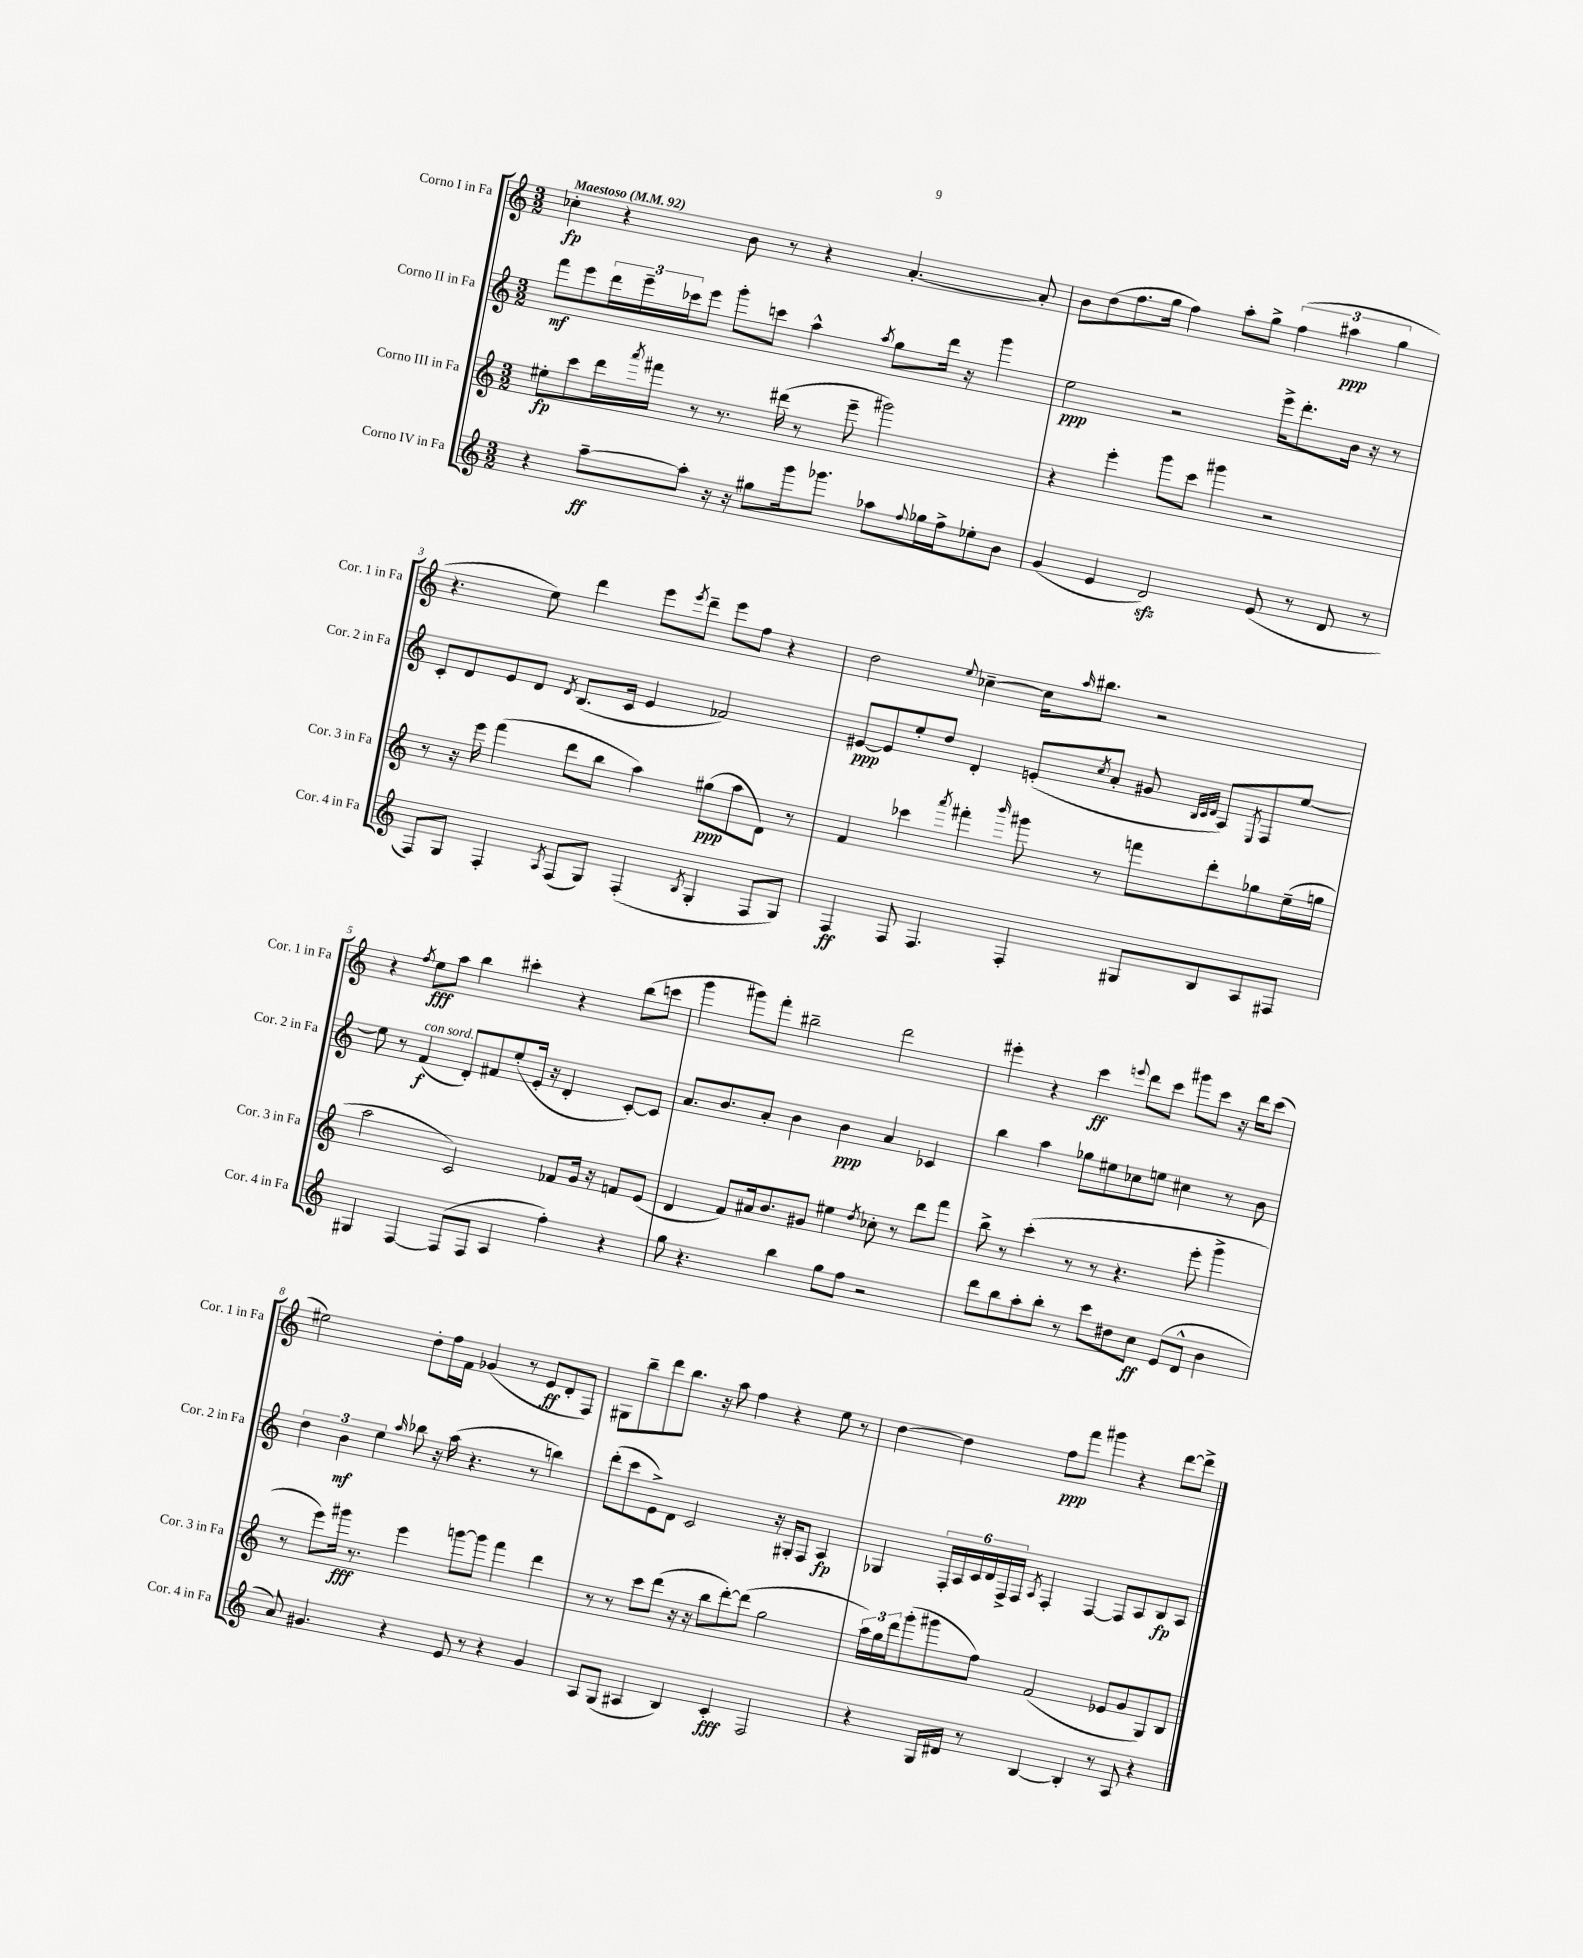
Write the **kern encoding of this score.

**kern	**dynam	**kern	**dynam	**kern	**dynam	**kern	**dynam
*part4	*part4	*part3	*part3	*part2	*part2	*part1	*part1
*staff4	*staff4	*staff3	*staff3	*staff2	*staff2	*staff1	*staff1
*I"Corno IV in Fa	*	*I"Corno III in Fa	*	*I"Corno II in Fa	*	*I"Corno I in Fa	*
*I'Cor. 4 in Fa	*	*I'Cor. 3 in Fa	*	*I'Cor. 2 in Fa	*	*I'Cor. 1 in Fa	*
*clefG2	*	*clefG2	*	*clefG2	*	*clefG2	*
*k[]	*	*k[]	*	*k[]	*	*k[]	*
*M3/2	*	*M3/2	*	*M3/2	*	*M3/2	*
*MM92	*	*MM92	*	*MM92	*	*MM92	*
=1	=1	=1	=1	=1	=1	=1	=1
!	!	!	!	!	!	!LO:TX:a:B:t=Maestoso	!
4r	.	8ee#X'\L	fp	8fff\L	mf	4cc-X'\	fp
.	.	8ccc\	.	8eee\	.	.	.
[8aa~\L	ff	16ddd\L	.	24ddd\L	.	4r	.
.	.	.	.	24eee~\	.	.	.
.	.	8qaaa/	.	.	.	.	.
.	.	16fff#X\JJ	.	.	.	.	.
.	.	.	.	24ccc-X\J	.	.	.
8aa'\J]	.	8r	.	8eee\J	.	.	.
16r	.	8.r	.	8ggg'\L	.	8b\	.
16r	.	.	.	.	.	.	.
8gg#X\L	.	.	.	8cccn\J	.	8r	.
.	.	(16ddd#X\	.	.	.	.	.
16ggg\k	.	8r	.	4aa^^\	.	4r	.
8.ggg-X\J	.	.	.	.	.	.	.
.	.	8eee~\	.	.	.	.	.
.	.	.	.	8qaa/	.	.	.
8aa-X\L	.	2ggg#X\)	.	8gg\L	.	[4.a'/	.
8qqff/	.	.	.	.	.	.	.
16gg-X\L	.	.	.	16ddd\Jk	.	.	.
16ff^\J	.	.	.	16r	.	.	.
8ee-X'\	.	.	.	4ggg\	.	.	.
8b\J	.	.	.	.	.	8a'/]	.
=2	=2	=2	=2	=2	=2	=2	=2
(4g/	.	4r	.	2ee\	ppp	8b\L	.
.	.	.	.	.	.	(8dd\	.
4e/	.	4eee'\	.	.	.	8.ff\	.
.	.	.	.	.	.	16gg\Jk	.
2dzz/)	.	8ggg\L	.	2r	.	4ff\)	.
.	.	8ccc\J	.	.	.	.	.
.	.	4ggg#X\	.	.	.	8aa'\L	.
.	.	.	.	.	.	8gg^\J	.
(8e/	.	2r	.	16eee^\KL	.	(6ff\	.
.	.	.	.	8.ddd'\	.	.	.
8r	.	.	.	.	.	.	.
.	.	.	.	.	.	6aa#X\	ppp
8d/	.	.	.	16b\Jk	.	.	.
.	.	.	.	16r	.	.	.
.	.	.	.	.	.	6gg\	.
8r	.	.	.	8r	.	.	.
!!LO:LB:g=z
=3	=3	=3	=3	=3	=3	=3	=3
8F/L)	.	8r	.	8c'/L	.	4.r	.
8G/J	.	16r	.	8d/	.	.	.
.	.	16eee\	.	.	.	.	.
4F'/	.	(4fff\	.	8e/	.	.	.
.	.	.	.	8d/J	.	8ee\)	.
8qA/	.	.	.	8qd/	.	.	.
(8F/L	.	8ddd\L	.	(8.B/L	.	4ddd\	.
8G/J)	.	8bb\J	.	.	.	.	.
.	.	.	.	16c/Jk	.	.	.
(4F'/	.	4aa\)	.	4e/	.	8eee\L	.
.	.	.	.	.	.	8qeee/	.
.	.	.	.	.	.	8ddd~\J	.
8qB/	.	.	.	.	.	.	.
4G'/	.	(8gg#X\L	ppp	2f-X/)	.	8eee\L	.
.	.	8aa\	.	.	.	8ff\J	.
8F/L	.	8d\J)	.	.	.	4r	.
8G/J)	.	8r	.	.	.	.	.
=4	=4	=4	=4	=4	=4	=4	=4
4F/	ff	4f/	.	[8e#X/L	ppp	2dd\	.
.	.	.	.	8e#/]	.	.	.
8F/	.	4ccc-X\	.	8ee'/	.	.	.
4.F/	.	.	.	8dd/J	.	.	.
.	.	8qaaa/	.	.	.	8qqee/	.
.	.	4fff#X'\	.	4d'/	.	[4cc-X~\	.
.	.	16qqbbb/	.	.	.	.	.
4F'/	.	8ggg#X\	.	(8en'/L	.	16cc-\KL]	.
.	.	.	.	.	.	16qqaa/	.
.	.	.	.	.	.	8.bb#X\J	.
.	.	.	.	8qcc/	.	.	.
.	.	8r	.	8a'/J	.	.	.
8G#X/L	.	8fffn\L	.	8g#X/	.	2r	.
.	.	.	.	32qqB/LLL	.	.	.
.	.	.	.	32qqc/	.	.	.
.	.	.	.	32qqd/JJJ	.	.	.
8B/	.	8ddd'\	.	8A/L)	.	.	.
.	.	.	.	8qE/	.	.	.
8A/	.	8gg-X\	.	8F/	.	.	.
8F#X/J	.	(16ee~\L	.	[8ee/J	.	.	.
.	.	16ggn\JJ	.	.	.	.	.
!!LO:LB:g=z
=5	=5	=5	=5	=5	=5	=5	=5
4G#X/	.	2aa\	.	8ee\]	.	4r	.
.	.	.	.	8r	.	.	.
.	.	.	.	.	.	8qff/	.
!	!	!	!	!LO:TX:a:i:t=con sord.	!	!	!
[4F/	.	.	.	(4f/	f	8ee\L	fff
.	.	.	.	.	.	8aa\J	.
(8F/L]	.	2c/)	.	8d'/L)	.	4bb\	.
8F/J	.	.	.	8f#X/	.	.	.
4A/	.	.	.	(8ee'/	.	4ccc#X'\	.
.	.	.	.	16e'/Jk	.	.	.
.	.	.	.	16r	.	.	.
4ff'\)	.	8f-X/L	.	4d'/	.	4r	.
.	.	16g/Jk	.	.	.	.	.
.	.	16r	.	.	.	.	.
4r	.	8fn/L	.	[8c'/L)	.	(8bb\L	.
.	.	(8e/J	.	8c/J]	.	8cccn\J	.
=6	=6	=6	=6	=6	=6	=6	=6
8gg\	.	4d/	.	8.a/L	.	4ggg\	.
4.r	.	.	.	.	.	.	.
.	.	.	.	8.b/	.	.	.
.	.	8f/L)	.	.	.	8ggg#X\L)	.
.	.	16a#X/k	.	8a'/J	.	8fff'\J	.
.	.	8.b/	.	.	.	.	.
4bb\	.	.	.	4b\	.	2bb#X~\	.
.	.	8g#X/J	.	.	.	.	.
8gg\L	.	4ee#X\	.	4b\	ppp	.	.
8ff\J	.	.	.	.	.	.	.
.	.	8qdd/	.	.	.	.	.
2r	.	8cc-X'\	.	4a/	.	2ddd\	.
.	.	8r	.	.	.	.	.
.	.	8ddd\L	.	4c-X/	.	.	.
.	.	8fff\J	.	.	.	.	.
=7	=7	=7	=7	=7	=7	=7	=7
8ddd\L	.	8bb^\	.	4bb\	.	4eee#X'\	.
8bb\	.	8r	.	.	.	.	.
8aa'\	.	(4ccc'\	.	4aa\	.	4r	.
8bb'\J	.	.	.	.	.	.	.
8r	.	8r	.	8gg-X\L	.	4ccc\	ff
8ccc\L	.	8r	.	8ee#X\	.	.	.
.	.	.	.	.	.	8qqeeen/	.
8dd#X\	.	4.r	.	8cc-X\	.	8ddd\L	.
8cc\J	ff	.	.	8een\J	.	8ccc\J	.
(8e/L	.	.	.	4cc#X\	.	8ggg#X\L	.
8d^^/J	.	8eee'\	.	.	.	8ccc\J	.
4b\	.	4ggg^\	.	8r	.	16r	.
.	.	.	.	.	.	16ddd\KL	.
.	.	.	.	8b\	.	(8ccc\J	.
!!LO:LB:g=z
=8	=8	=8	=8	=8	=8	=8	=8
8a/)	.	8r	.	6dd\	.	2ee#X\)	.
4.g#X/	.	8eee\L)	.	.	.	.	.
.	.	.	.	6b\	mf	.	.
.	.	16ggg#X\Jk	fff	.	.	.	.
.	.	8.r	.	.	.	.	.
.	.	.	.	6ee\	.	.	.
.	.	.	.	16qqaa/	.	.	.
4r	.	4eee\	.	8bb-X\	.	8dd'\L	.
.	.	.	.	16r	.	16ff\L	.
.	.	.	.	(16aa\	.	16f\JJ	.
8e/	.	[8gggn\L	.	4.r	.	(4g-X/	.
8r	.	8ggg\J]	.	.	.	.	.
4r	.	4fff\	.	.	.	8r	.
.	.	.	.	8r	.	8e/L	ff
4g#/	.	4ddd\	.	4bbn\)	.	8d'/	.
.	.	.	.	.	.	8F/J)	.
=9	=9	=9	=9	=9	=9	=9	=9
8A/L	.	8r	.	(8ddd'\L	.	8G#X\L	.
(8G/J	.	8r	.	8ccc\	.	8bb~\	.
4A#X/	.	8ccc\L	.	8e^\)	.	8ddd\	.
.	.	(8ddd\J	.	8d\J	.	8.bb\J	.
4B/)	.	16r	.	2c/	.	.	.
.	.	16r	.	.	.	16r	.
.	.	8bb\L	.	.	.	8aa\	.
4c'/	fff	[8ddd'\)	.	.	.	4ff\	.
.	.	(8ddd\J]	.	.	.	.	.
2F/	.	2gg\	.	16r	.	4r	.
.	.	.	.	16G#X'/KL	.	.	.
.	.	.	.	8F/J	.	.	.
.	.	.	.	4A/	fp	8ee\	.
.	.	.	.	.	.	8r	.
=10	=10	=10	=10	=10	=10	=10	=10
4r	.	24aa\LL)	.	4G-X/	.	[4dd\	.
.	.	24gg\	.	.	.	.	.
.	.	24ddd\J	.	.	.	.	.
.	.	(8ggg'\	.	.	.	.	.
16G/LL	.	8ggg#X\	.	24F'/LL	.	4dd\]	.
.	.	.	.	24A/	.	.	.
16d#X/JJ	.	.	.	.	.	.	.
.	.	.	.	24c/	.	.	.
8r	.	8ff\J)	.	24d/	.	.	.
.	.	.	.	24F^/	.	.	.
.	.	.	.	24F/JJ	.	.	.
.	.	.	.	8qA/	.	.	.
[4B/	.	(2f/	.	4F'/	.	8ff\L	ppp
.	.	.	.	.	.	8fff\J	.
4B'/]	.	.	.	[4F/	.	4ggg#X\	.
8r	.	8e-X/L	.	8F/L]	.	4r	.
8A/	.	8g/	.	8A/	.	.	.
4r	.	8G/)	.	8B/	fp	[8ddd\L	.
.	.	8B/J	.	8A/J	.	8ddd^\J]	.
==	==	==	==	==	==	==	==
*-	*-	*-	*-	*-	*-	*-	*-
